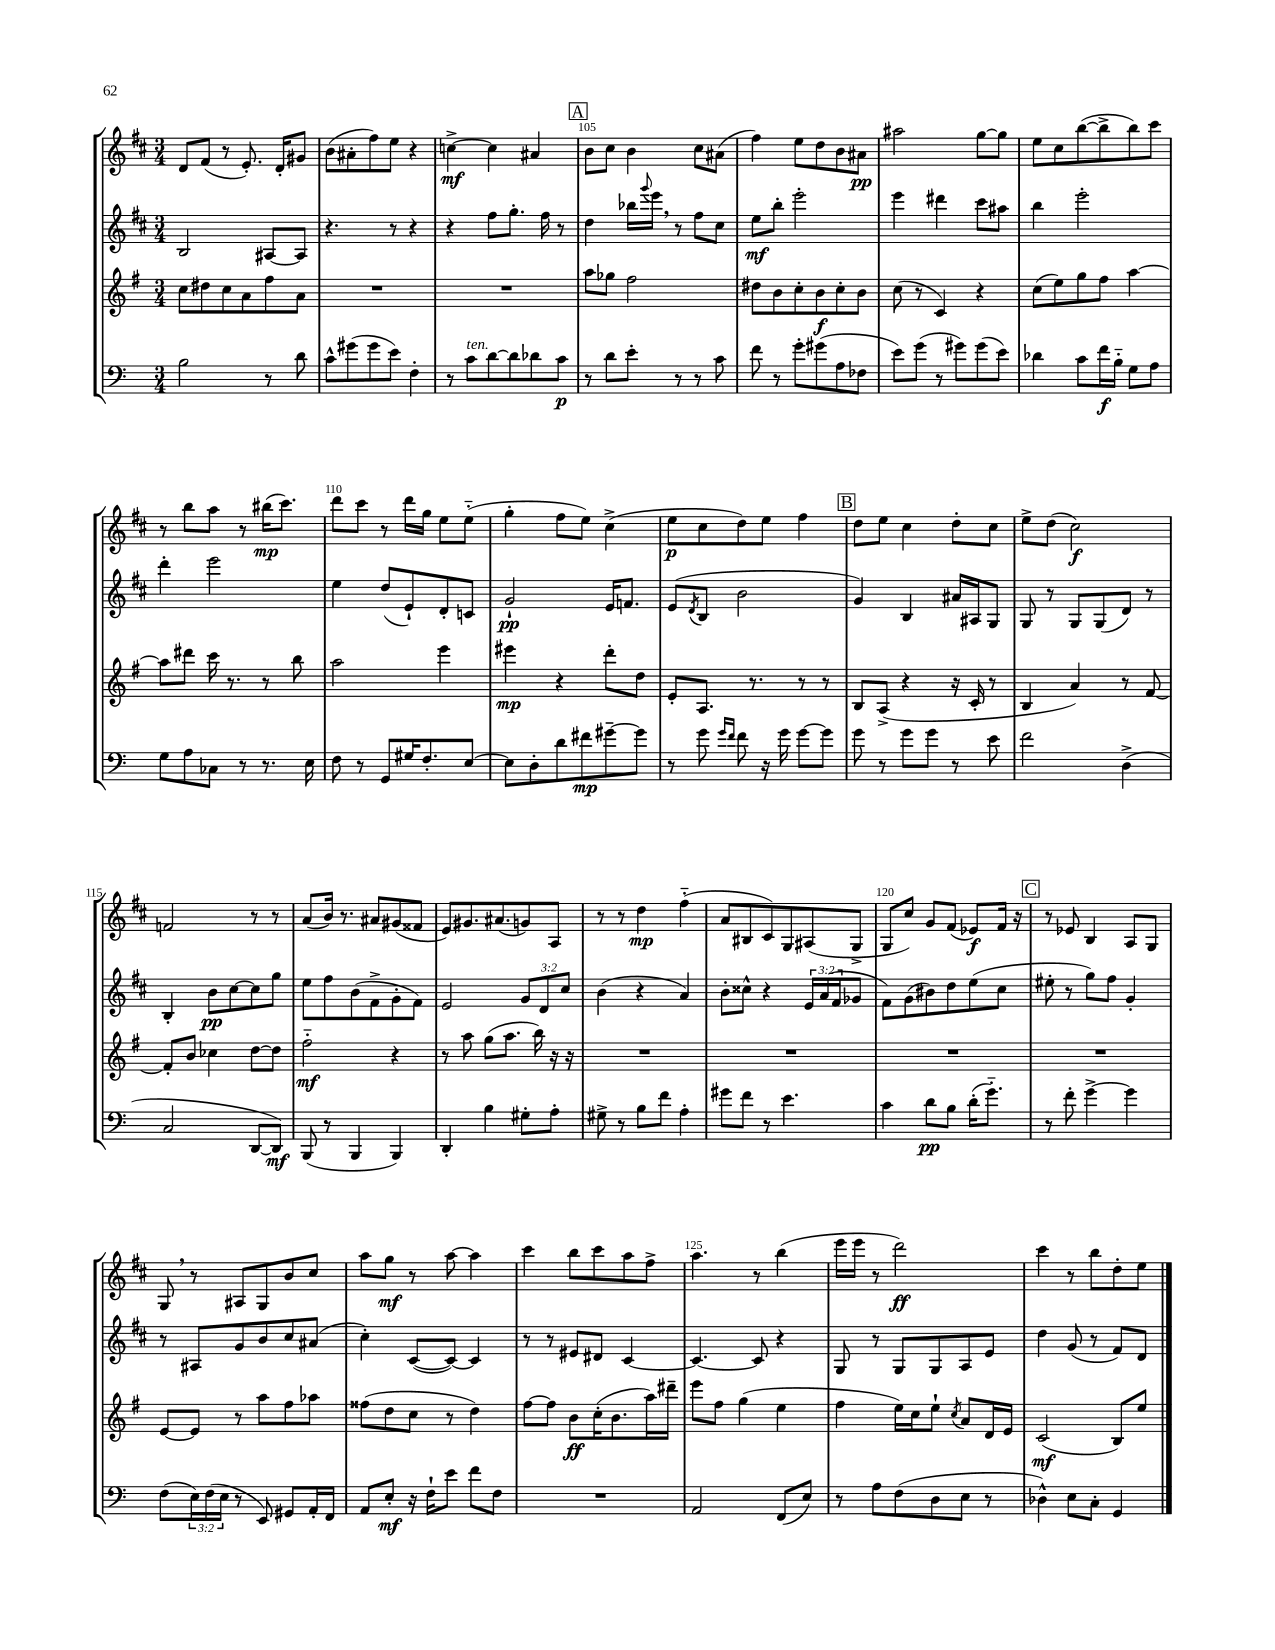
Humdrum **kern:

**kern	**dynam	**kern	**dynam	**kern	**dynam	**kern	**dynam
*part4	*part4	*part3	*part3	*part2	*part2	*part1	*part1
*staff4	*staff4	*staff3	*staff3	*staff2	*staff2	*staff1	*staff1
*clefF4	*	*clefG2	*	*clefG2	*	*clefG2	*
*k[]	*	*k[f#]	*	*k[f#c#]	*	*k[f#c#]	*
*M3/4	*	*M3/4	*	*M3/4	*	*M3/4	*
=102	=102	=102	=102	=102	=102	=102	=102
2B\	.	8cc\L	.	2B/	.	8d/L	.
.	.	8dd#X\	.	.	.	(8f#/J	.
.	.	8cc\	.	.	.	8r	.
.	.	8a\	.	.	.	8.e'/)	.
8r	.	8ff#\	.	[8A#X/L	.	.	.
.	.	.	.	.	.	16d'/KL	.
8d\	.	8a\J	.	8A#/J]	.	8g#X/J	.
=103	=103	=103	=103	=103	=103	=103	=103
8c^^\L	.	2.r	.	4.r	.	(8b\L	.
(8g#X\	.	.	.	.	.	8a#X'\	.
8g#\	.	.	.	.	.	8ff#\)	.
8e\J)	.	.	.	8r	.	8ee\J	.
4F'\	.	.	.	4r	.	4r	.
=104	=104	=104	=104	=104	=104	=104	=104
8r	.	2.r	.	4r	.	[4ccn^\	mf
!LO:TX:a:i:t=ten.	!	!	!	!	!	!	!
8c\L	.	.	.	.	.	.	.
[8d\	.	.	.	8ff#\L	.	4cc\]	.
8d\]	.	.	.	8.gg'\J	.	.	.
8d-X\	.	.	.	.	.	4a#X/	.
.	.	.	.	16ff#\	.	.	.
8c\J	p	.	.	8r	.	.	.
!!LO:REH:place=s1:t=A
=105	=105	=105	=105	=105	=105	=105	=105
8r	.	8aa\L	.	4dd\	.	8b\L	.
8d\L	.	8gg-X\J	.	.	.	8cc#\J	.
8e'\J	.	2ff#\	.	16bb-X\LL	.	4b\	.
.	.	.	.	8qqggg/	.	.	.
.	.	.	.	16eee,\JJ	.	.	.
8r	.	.	.	8r	.	.	.
8r	.	.	.	8ff#\L	.	8cc#\L	.
8c\	.	.	.	8cc#\J	.	(8a#X\J	.
=106	=106	=106	=106	=106	=106	=106	=106
8f\	.	8dd#X\L	.	8ee\L	mf	4ff#\)	.
8r	.	8b\	.	8bb'\J	.	.	.
8g'\L	.	8cc'\	.	2eee'\	.	8ee\L	.
(8g#X\	.	8b\	f	.	.	8dd\	.
8A\	.	8cc'\	.	.	.	8b\	.
8F-X\J	.	8b\J	.	.	.	8a#X\J	pp
=107	=107	=107	=107	=107	=107	=107	=107
8e\L)	.	(8cc\	.	4eee\	.	2aa#X\	.
(8g\J	.	8r	.	.	.	.	.
8r	.	4c/)	.	4ddd#X\	.	.	.
8g#X\L)	.	.	.	.	.	.	.
(8g#\	.	4r	.	8ccc#\L	.	[8gg\L	.
8e\J)	.	.	.	8aa#X\J	.	8gg\J]	.
=108	=108	=108	=108	=108	=108	=108	=108
4d-X\	.	(8cc\L	.	4bb\	.	8ee\L	.
.	.	8ee\)	.	.	.	8cc#\	.
8c\L	.	8gg\	.	2eee'\	.	([8bb\	.
16f\L	f	8ff#\J	.	.	.	8bb^\]	.
16B\JJ	.	.	.	.	.	.	.
8G\L	.	[4aa\	.	.	.	8bb\)	.
8A\J	.	.	.	.	.	8ccc#\J	.
!!LO:LB:g=z
=109	=109	=109	=109	=109	=109	=109	=109
8G\L	.	8aa\L]	.	4ddd'\	.	8r	.
8A\	.	8ddd#X\J	.	.	.	8bb\L	.
8C-X\J	.	16ccc\	.	2eee\	.	8aa\J	.
.	.	8.r	.	.	.	.	.
8r	.	.	.	.	.	8r	.
8.r	.	8r	.	.	.	(16bb#X\KL	mp
.	.	.	.	.	.	8.ccc#\J)	.
.	.	8bb\	.	.	.	.	.
16E\	.	.	.	.	.	.	.
=110	=110	=110	=110	=110	=110	=110	=110
8F\	.	2aa\	.	4ee\	.	8ddd\L	.
8r	.	.	.	.	.	8ccc#\J	.
8GG/L	.	.	.	(8dd/L	.	8r	.
16G#X/K	.	.	.	8e`/)	.	16ddd\LL	.
8.F'/	.	.	.	.	.	16gg\JJ	.
.	.	4eee\	.	8d'/	.	8ee\L	.
[8E/J	.	.	.	8cn/J	.	(8ee\J	.
=111	=111	=111	=111	=111	=111	=111	=111
8E\L]	.	4eee#X\	mp	2g`/	pp	4gg'\	.
8D'\	.	.	.	.	.	.	.
8d\	.	4r	.	.	.	8ff#\L	.
8f#X\	mp	.	.	.	.	8ee\J)	.
[8g#X~\	.	8ddd'\L	.	16e/KL	.	(4cc#^\	.
.	.	.	.	8.fn/J	.	.	.
8g#\J]	.	8dd\J	.	.	.	.	.
=112	=112	=112	=112	=112	=112	=112	=112
8r	.	8e'/L	.	(8e/L	.	8ee\L	p
.	.	.	.	8qd/	.	.	.
8g\	.	8.A/J	.	8B/J	.	8cc#\	.
16qqg/LL	.	.	.	.	.	.	.
16qqf/JJ	.	.	.	.	.	.	.
8f\	.	.	.	2b\	.	8dd\)	.
.	.	8.r	.	.	.	.	.
16r	.	.	.	.	.	8ee\J	.
16g\	.	.	.	.	.	.	.
[8g\L	.	8r	.	.	.	4ff#\	.
8g\J]	.	8r	.	.	.	.	.
!!LO:REH:place=s1:t=B
=113	=113	=113	=113	=113	=113	=113	=113
8g\	.	8B/L	.	4g/)	.	8dd\L	.
8r	.	(8A^/J	.	.	.	8ee\J	.
8g\L	.	4r	.	4B/	.	4cc#\	.
8g\J	.	.	.	.	.	.	.
8r	.	16r	.	16a#X/LL	.	8dd'\L	.
.	.	16c'/	.	16A#X/J	.	.	.
8e\	.	8r	.	8G/J	.	8cc#\J	.
=114	=114	=114	=114	=114	=114	=114	=114
2f\	.	4B/	.	8G/	.	8ee^\L	.
.	.	.	.	8r	.	(8dd\J	.
.	.	4a/)	.	8G/L	.	2cc#\)	f
.	.	.	.	(8G/	.	.	.
(4D^\	.	8r	.	8d/J)	.	.	.
.	.	[8f#/	.	8r	.	.	.
!!LO:LB:g=z
=115	=115	=115	=115	=115	=115	=115	=115
2C/	.	8f#'/L]	.	4B'/	.	2fn/	.
.	.	8b/J	.	.	.	.	.
.	.	4cc-X\	.	8b\L	pp	.	.
.	.	.	.	[8cc#\	.	.	.
[8DD/L	.	[8dd\L	.	8cc#\]	.	8r	.
8DD/J])	mf	8dd\J]	.	8gg\J	.	8r	.
=116	=116	=116	=116	=116	=116	=116	=116
(8BBB/	.	2ff#\	mf	8ee\L	.	(8a/L	.
8r	.	.	.	8ff#\	.	16b/Jk)	.
.	.	.	.	.	.	8.r	.
4BBB/	.	.	.	(8b\	.	.	.
.	.	.	.	8f#^\	.	8a#X/L	.
4BBB/)	.	4r	.	8g'\	.	(8g#X/	.
.	.	.	.	8f#\J)	.	8f##X/J	.
=117	=117	=117	=117	=117	=117	=117	=117
4DD'/	.	8r	.	2e/	.	8e/L)	.
.	.	8aa\	.	.	.	8.g#X/	.
4B\	.	(8gg\L	.	.	.	.	.
.	.	.	.	.	.	(8.a#X/	.
.	.	8.aa\J	.	.	.	.	.
8G#X'\L	.	.	.	12g/L	.	8gn/)	.
.	.	16bb\)	.	.	.	.	.
.	.	.	.	12d/	.	.	.
8A'\J	.	16r	.	.	.	8A/J	.
.	.	.	.	12cc#/J	.	.	.
.	.	16r	.	.	.	.	.
=118	=118	=118	=118	=118	=118	=118	=118
8G#X^\	.	2.r	.	(4b\	.	8r	.
8r	.	.	.	.	.	8r	.
8B\L	.	.	.	4r	.	4dd\	mp
8f\J	.	.	.	.	.	.	.
4A'\	.	.	.	4a/)	.	(4ff#\	.
=119	=119	=119	=119	=119	=119	=119	=119
8g#X\L	.	2.r	.	8b'\L	.	8a/L	.
8f\J	.	.	.	8cc##X^^\J	.	8B#X/	.
8r	.	.	.	4r	.	8c#/)	.
4.e\	.	.	.	.	.	8G/	.
.	.	.	.	24e/LL	.	(8A#X/	.
.	.	.	.	(24a/	.	.	.
.	.	.	.	24f#/J	.	.	.
.	.	.	.	8g-X/J	.	8G^/J	.
=120	=120	=120	=120	=120	=120	=120	=120
4c\	.	2.r	.	8f#\L)	.	8G/L	.
.	.	.	.	(8g\	.	8cc#/J)	.
8d\L	pp	.	.	8b#X\)	.	8g/L	.
8B\J	.	.	.	8dd\	.	(8f#/J	.
(16d'\KL	.	.	.	(8ee\	.	8e-X/L)	f
8.g\J)	.	.	.	.	.	.	.
.	.	.	.	8cc#\J	.	16f#/Jk	.
.	.	.	.	.	.	16r	.
!!LO:REH:place=s1:t=C
=121	=121	=121	=121	=121	=121	=121	=121
8r	.	2.r	.	8ee#X'\	.	8r	.
8f'\	.	.	.	8r	.	8e-X/	.
[4g^\	.	.	.	8gg\L)	.	4B/	.
.	.	.	.	8ff#\J	.	.	.
4g\]	.	.	.	4g'/	.	8A/L	.
.	.	.	.	.	.	8G/J	.
!!LO:LB:g=z
=122	=122	=122	=122	=122	=122	=122	=122
(8F\L	.	[8e/L	.	8r	.	8G,/	.
24E\L)	.	8e/J]	.	8A#X/L	.	8r	.
(24F\	.	.	.	.	.	.	.
24E\JJ	.	.	.	.	.	.	.
8r	.	8r	.	8g/	.	8A#X/L	.
8EE/)	.	8aa\L	.	8b/	.	8G/	.
8GG#X/L	.	8ff#\	.	8cc#/	.	8b/	.
16AA'/L	.	8aa-X\J	.	(8a#X/J	.	8cc#/J	.
16FF/JJ	.	.	.	.	.	.	.
=123	=123	=123	=123	=123	=123	=123	=123
8AA/L	.	(8ff##X\L	.	4cc#'\)	.	8aa\L	.
8E'/J	mf	8dd\	.	.	.	8gg\J	mf
16r	.	8cc\J	.	([8c#/L	.	8r	.
16F`\KL	.	.	.	.	.	.	.
8e\J	.	8r	.	8c#/J_)	.	[8aa\	.
8f\L	.	4dd\)	.	4c#/]	.	4aa\]	.
8F\J	.	.	.	.	.	.	.
=124	=124	=124	=124	=124	=124	=124	=124
2.r	.	[8ff#\L	.	8r	.	4ccc#\	.
.	.	8ff#\J]	.	8r	.	.	.
.	.	8b\L	ff	8e#X/L	.	8bb\L	.
.	.	(16cc'\K	.	8d#X/J	.	8ccc#\	.
.	.	8.b\	.	.	.	.	.
.	.	.	.	[4c#/	.	8aa\	.
.	.	16aa\L)	.	.	.	8ff#^\J	.
.	.	16ddd#X~\JJ	.	.	.	.	.
=125	=125	=125	=125	=125	=125	=125	=125
2AA/	.	8eee\L	.	4.c#/_	.	4.aa\	.
.	.	8ff#\J	.	.	.	.	.
.	.	(4gg\	.	.	.	.	.
.	.	.	.	8c#/]	.	8r	.
(8FF/L	.	4ee\	.	4r	.	(4bb\	.
8E/J)	.	.	.	.	.	.	.
=126	=126	=126	=126	=126	=126	=126	=126
8r	.	4ff#\	.	8G/	.	16eee\LL	.
.	.	.	.	.	.	16eee\JJ	.
8A\L	.	.	.	8r	.	8r	.
(8F\	.	16ee\LL)	.	8G/L	.	2ddd\)	ff
.	.	16cc\J	.	.	.	.	.
8D\	.	8ee`\J	.	8G/	.	.	.
.	.	8qcc/	.	.	.	.	.
8E\J	.	8a/L	.	8A/	.	.	.
8r	.	16d/L	.	8e/J	.	.	.
.	.	16e/JJ	.	.	.	.	.
=127	=127	=127	=127	=127	=127	=127	=127
4D-X^^\)	.	(2c/	mf	4dd\	.	4ccc#\	.
8E\L	.	.	.	(8g/	.	8r	.
8C'\J	.	.	.	8r	.	8bb\L	.
4GG/	.	8B/L)	.	8f#/L)	.	8dd'\	.
.	.	8ee/J	.	8d/J	.	8ee\J	.
==	==	==	==	==	==	==	==
*-	*-	*-	*-	*-	*-	*-	*-
